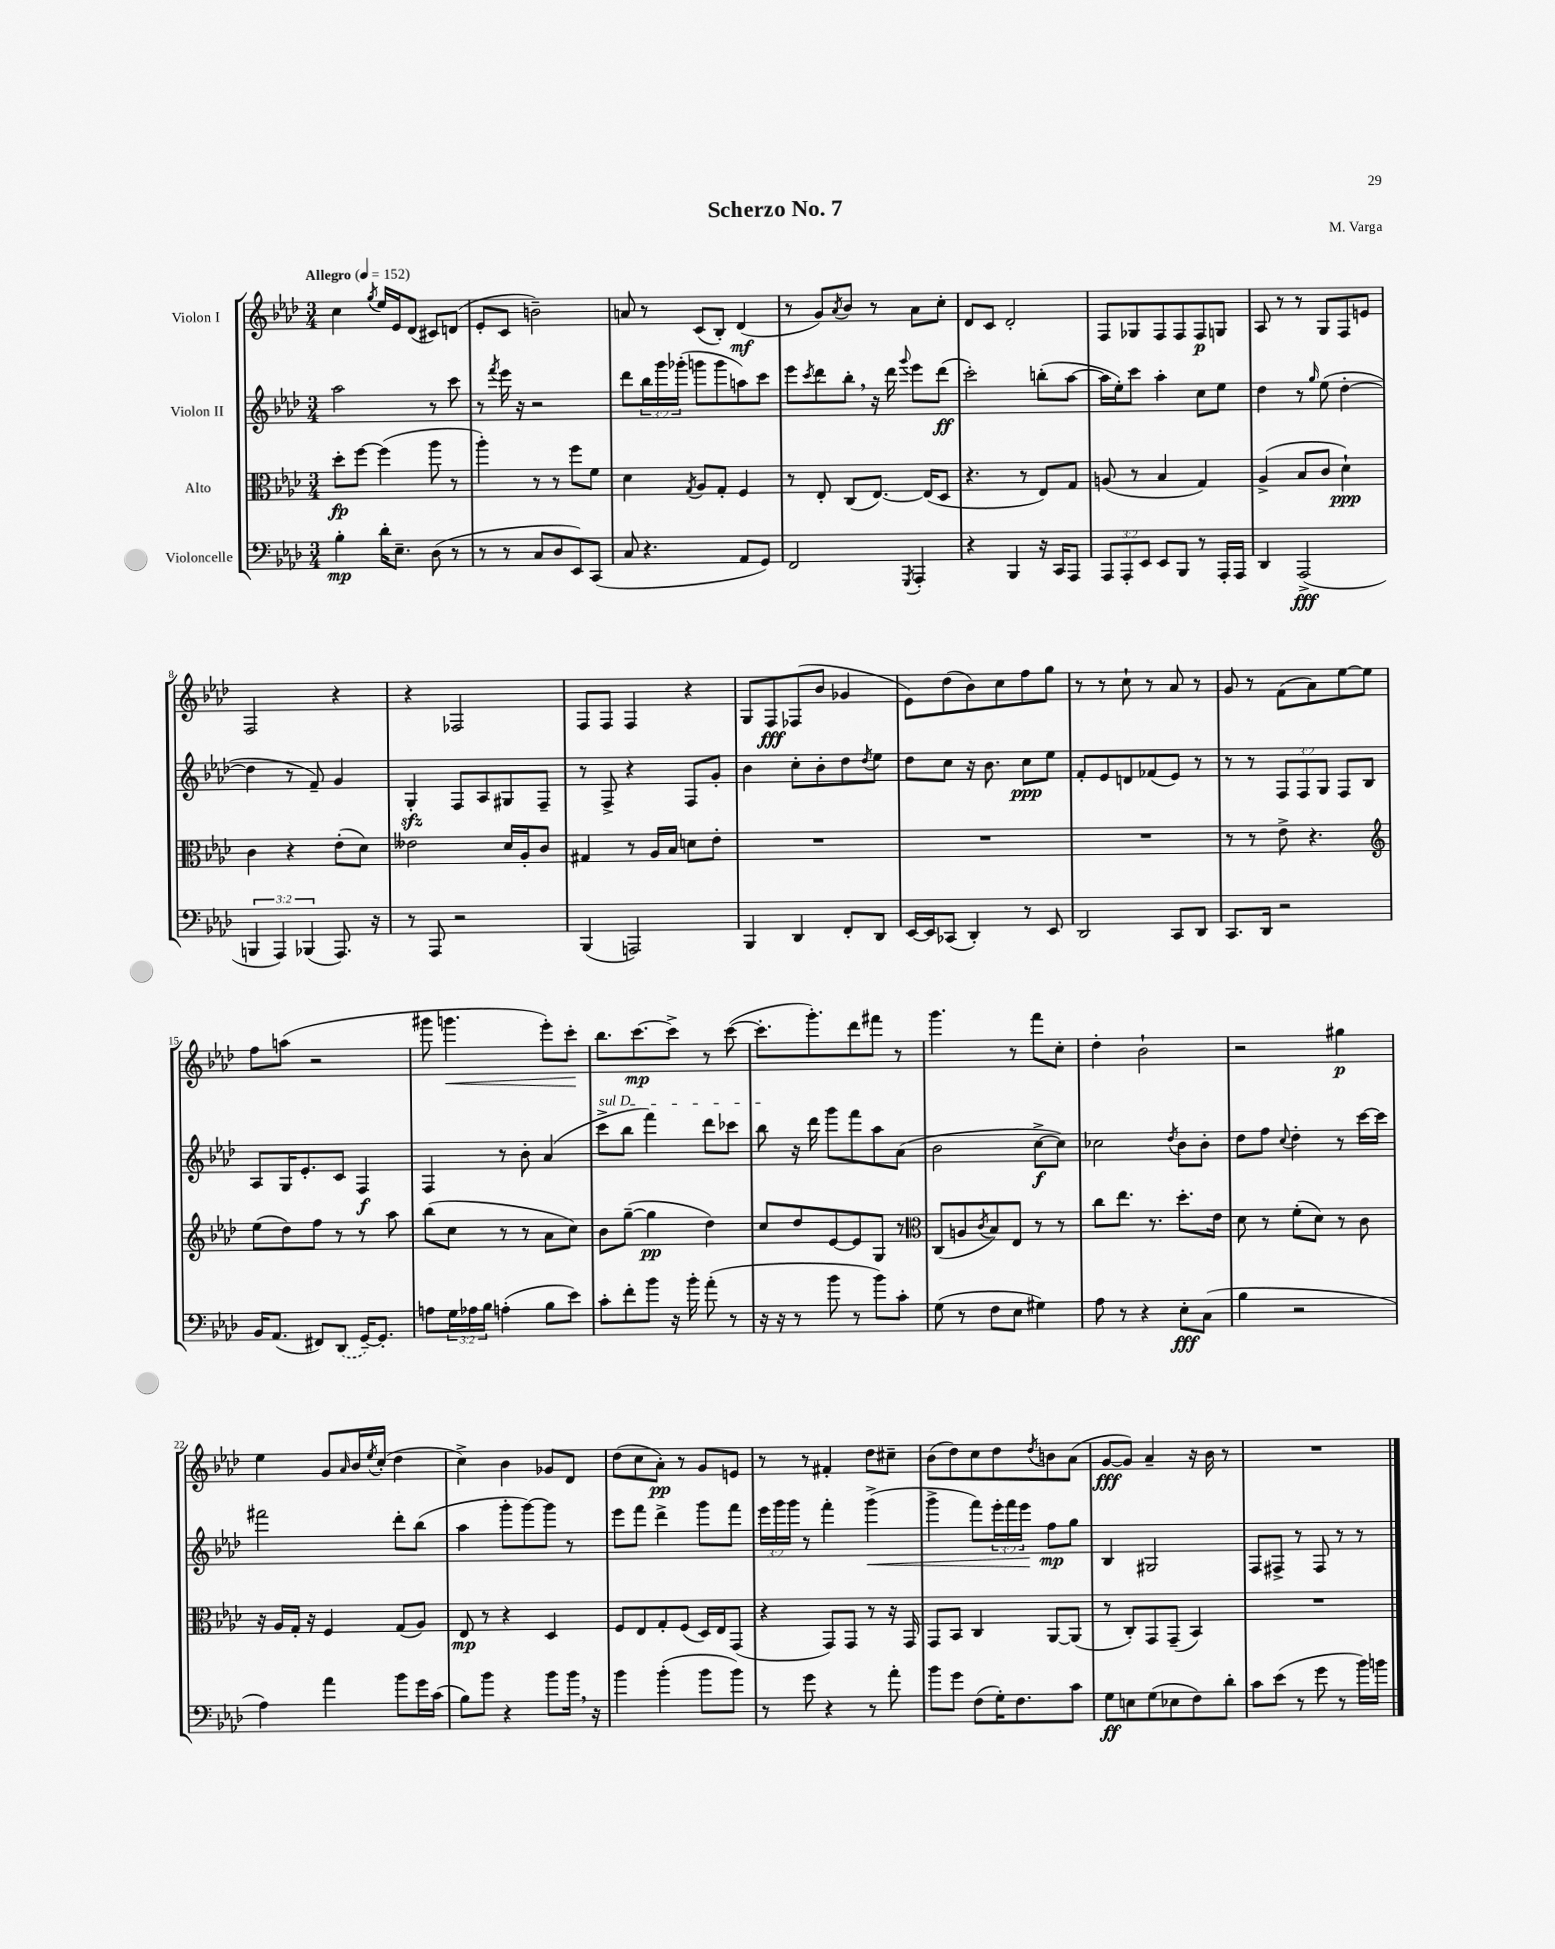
\header { title = "Scherzo No. 7" composer = "M. Varga" }
<<
\new StaffGroup <<
\new Staff = "s0" \with { instrumentName = "Violon I" } {
    \clef treble \key aes \major \numericTimeSignature \time 3/4 \tempo "Allegro" 4 = 152
    c''4 \acciaccatura { g''8 } ees''16 ees'16 des'8( cis'8) d'8( |
    ees'8-. c'8 b'2--) |
    a'8 r8 c'8( bes8-.) des'4\mf( |
    r8 g'8) \acciaccatura { aes'8 } bes'8 r8 aes'8 c''8-. |
    des'8 c'8 des'2-. |
    f8 ges8 f8 f8 f8\p g8 |
    aes8 r8 r8 g8 f8 e'8 |
    f2 r4 |
    r4 fes2 |
    f8 f8 f4 r4 |
    g8 f8\fff fes8( bes'8 ges'4 |
    ees'8) des''8( bes'8) c''8 f''8 g''8 |
    r8 r8 c''8-! r8 aes'8 r8 |
    g'8 r8 f'8( aes'8) ees''8~ ees''8 |
    f''8 a''8( r2 |
    gis'''8 g'''4.\< ees'''8-.) c'''8-.\! |
    bes''8. c'''8.~\mp c'''8-> r8 c'''8~( |
    c'''8.-. g'''8.-.) des'''8 fis'''8 r8 |
    g'''4. r8 f'''8 c''8-. |
    des''4-. bes'2-! |
    r2 gis''4\p |
    ees''4 g'8 \grace { aes'16 } bes'16 \acciaccatura { ees''8 } c''16-.( des''4 |
    c''4->) bes'4 ges'8 des'8 |
    des''8( c''8 aes'8-.\pp) r8 g'8 e'8 |
    r8 r8 fis'4-. des''8 cis''8-- |
    bes'8( des''8) c''8 des''8 \acciaccatura { des''8 } b'8 aes'8( |
    g'8~\fff g'8) aes'4-- r16 bes'16 r8 |
    R2. \bar "|." |
}
\new Staff = "s1" \with { instrumentName = "Violon II" } {
    \clef treble \key aes \major \numericTimeSignature \time 3/4 \override Staff.TupletNumber.text = #tuplet-number::calc-fraction-text
    aes''2 r8 c'''8 |
    r8 \acciaccatura { f'''8 } ees'''16 r16 r2 |
    des'''8 \tuplet 3/2 { bes''16 g'''16 ges'''16-.( } g'''8 g'''8 a''8) c'''8 |
    ees'''8 \acciaccatura { c'''8 } des'''8 bes''8-. \breathe r16 des'''16 \appoggiatura { g'''8 } ees'''8 des'''8\ff( |
    c'''2-.) b''8-.( aes''8~ |
    aes''16 ees''16-.) c'''8 aes''4-. c''8 ees''8 |
    des''4 r8 \grace { g''16 } ees''8( des''4~-. |
    des''4 r8 f'8--) g'4 |
    g4-.\sfz f8 aes8 gis8 f8-- |
    r8 f8-> r4 f8 g'8-. |
    bes'4 c''8-. bes'8-. des''8 \acciaccatura { des''8 } ees''8 |
    des''8 c''8 r16 bes'8. c''8\ppp ees''8 |
    f'8-. ees'8 d'8 fes'8( ees'8) r8 |
    r8 r8 \tuplet 3/2 { f8 f8 g8 } f8 bes8 |
    aes8 g16 ees'8.-. c'8 f4\f |
    f4 r8 bes'8-. aes'4( |
    \once \override TextSpanner.bound-details.left.text = \markup { \italic "sul D" } c'''8->\startTextSpan bes''8 f'''4) des'''8 ces'''8 |
    bes''8\stopTextSpan r16 des'''16 g'''8 f'''8 aes''8 aes'8( |
    bes'2 c''8~->\f c''8) |
    ces''2 \acciaccatura { des''8 } bes'8 bes'8-. |
    des''8 f''8 \appoggiatura { c''8 } des''4-. r8 c'''16~ c'''16 |
    fis'''2 des'''8-. bes''8( |
    aes''4 g'''8-. g'''8~) g'''8 r8 |
    ees'''8 f'''8 des'''4-> g'''8 f'''8 |
    \tuplet 3/2 { ees'''16 g'''16 g'''16 } r8 f'''4-. g'''4->\<( |
    g'''4-> f'''8) \tuplet 3/2 { ees'''16-. f'''16 ees'''16\! } f''8\mp g''8 |
    bes4 gis2 |
    f8 fis8-> r8 fis8 r8 r8 \bar "|." |
}
\new Staff = "s2" \with { instrumentName = "Alto" } {
    \clef alto \key aes \major \numericTimeSignature \time 3/4
    des''8-.\fp f''8~ f''4( aes''8 r8 |
    aes''4-.) r8 r8 f''8 f'8 |
    des'4 \acciaccatura { g8 } aes8 g8-. f4 |
    r8 ees8-. c8( ees8.~) ees16( des8 |
    r4. r8 ees8) g8 |
    a8( r8 bes4 g4) |
    aes4->( bes8 c'8 des'4-!\ppp) |
    c'4 r4 ees'8-.( des'8) |
    eeses'2 des'16 aes16-. c'8 |
    gis4 r8 aes16 bes16 d'8 ees'8-. |
    R2. |
    R2. |
    R2. |
    r8 r8 ees'8-> r4. |
    \clef treble ees''8( des''8) f''8 r8 r8 aes''8 |
    bes''8( c''8 r8 r8 aes'8 c''8) |
    bes'8 g''8~--( g''4\pp des''4) |
    c''8 des''8 ees'8~ ees'8 g8 r8 |
    \clef alto c8( a8 \acciaccatura { c'8 } bes8) ees8 r8 r8 |
    c''8 ees''8. r8. des''8.-. ees'16 |
    des'8 r8 f'8-.( des'8) r8 c'8 |
    r16 aes16 g16-. r16 f4 g8( aes8) |
    ees8\mp r8 r4 des4 |
    f8 ees8 g8-. f8( des16) ees16 g,8( |
    r4 g,8) g,8 r8 r16 g,16 |
    g,8 bes,8 c4 aes,8~ aes,8( |
    r8 c8-.) g,8 g,8--( bes,4) |
    R2. \bar "|." |
}
\new Staff = "s3" \with { instrumentName = "Violoncelle" } {
    \clef bass \key aes \major \numericTimeSignature \time 3/4 \override Staff.TupletNumber.text = #tuplet-number::calc-fraction-text
    bes4-.\mp des'16-. ees8.-- des8( r8 |
    r8 r8 c8 des8 ees,8) c,8( |
    c8 r4. aes,8 g,8) |
    f,2 \acciaccatura { g,,8 } aes,,4-. |
    r4 bes,,4 r16 c,16 aes,,8 |
    \tuplet 3/2 { aes,,8 aes,,8-. ees,8 } ees,8 bes,,8 r8 aes,,16-. aes,,16 |
    des,4 aes,,2->\fff( |
    \tuplet 3/2 { b,,4 aes,,4) bes,,4( } aes,,8.) r16 |
    r8 aes,,8 r2 |
    bes,,4( a,,2) |
    bes,,4 des,4 f,8-. des,8 |
    ees,16~ ees,16 ces,8( des,4-.) r8 ees,8 |
    des,2 c,8 des,8 |
    c,8. des,16 r2 |
    bes,16 aes,8.( fis,8) \once \slurDashed des,8( g,16~--) g,8.-. |
    a8 \tuplet 3/2 { g16 aes16 bes16 } a4-.( bes8 ees'8) |
    c'8-. f'8-. bes'8 r16 bes'16-. aes'8-.( r8 |
    r16 r16 r8 bes'8 r8 bes'8) c'8-. |
    g8( r8 f8 ees8 gis4) |
    aes8 r8 r4 ees8-.\fff c8( |
    bes4 r2 |
    aes4) aes'4 bes'8 g'16 c'16( |
    bes8) bes'8 r4 bes'8 bes'16 \breathe r16 |
    bes'4 bes'4-.( bes'8 bes'8) |
    r8 g'8 r4 r8 aes'8-. |
    bes'8 g'8 f8( g16-.) f8. c'8 |
    g8\ff e8 g8( ees8 f8) des'8-. |
    c'8 ees'8( r8 g'8 r8 bes'16) b'16 \bar "|." |
}
>>
>>
